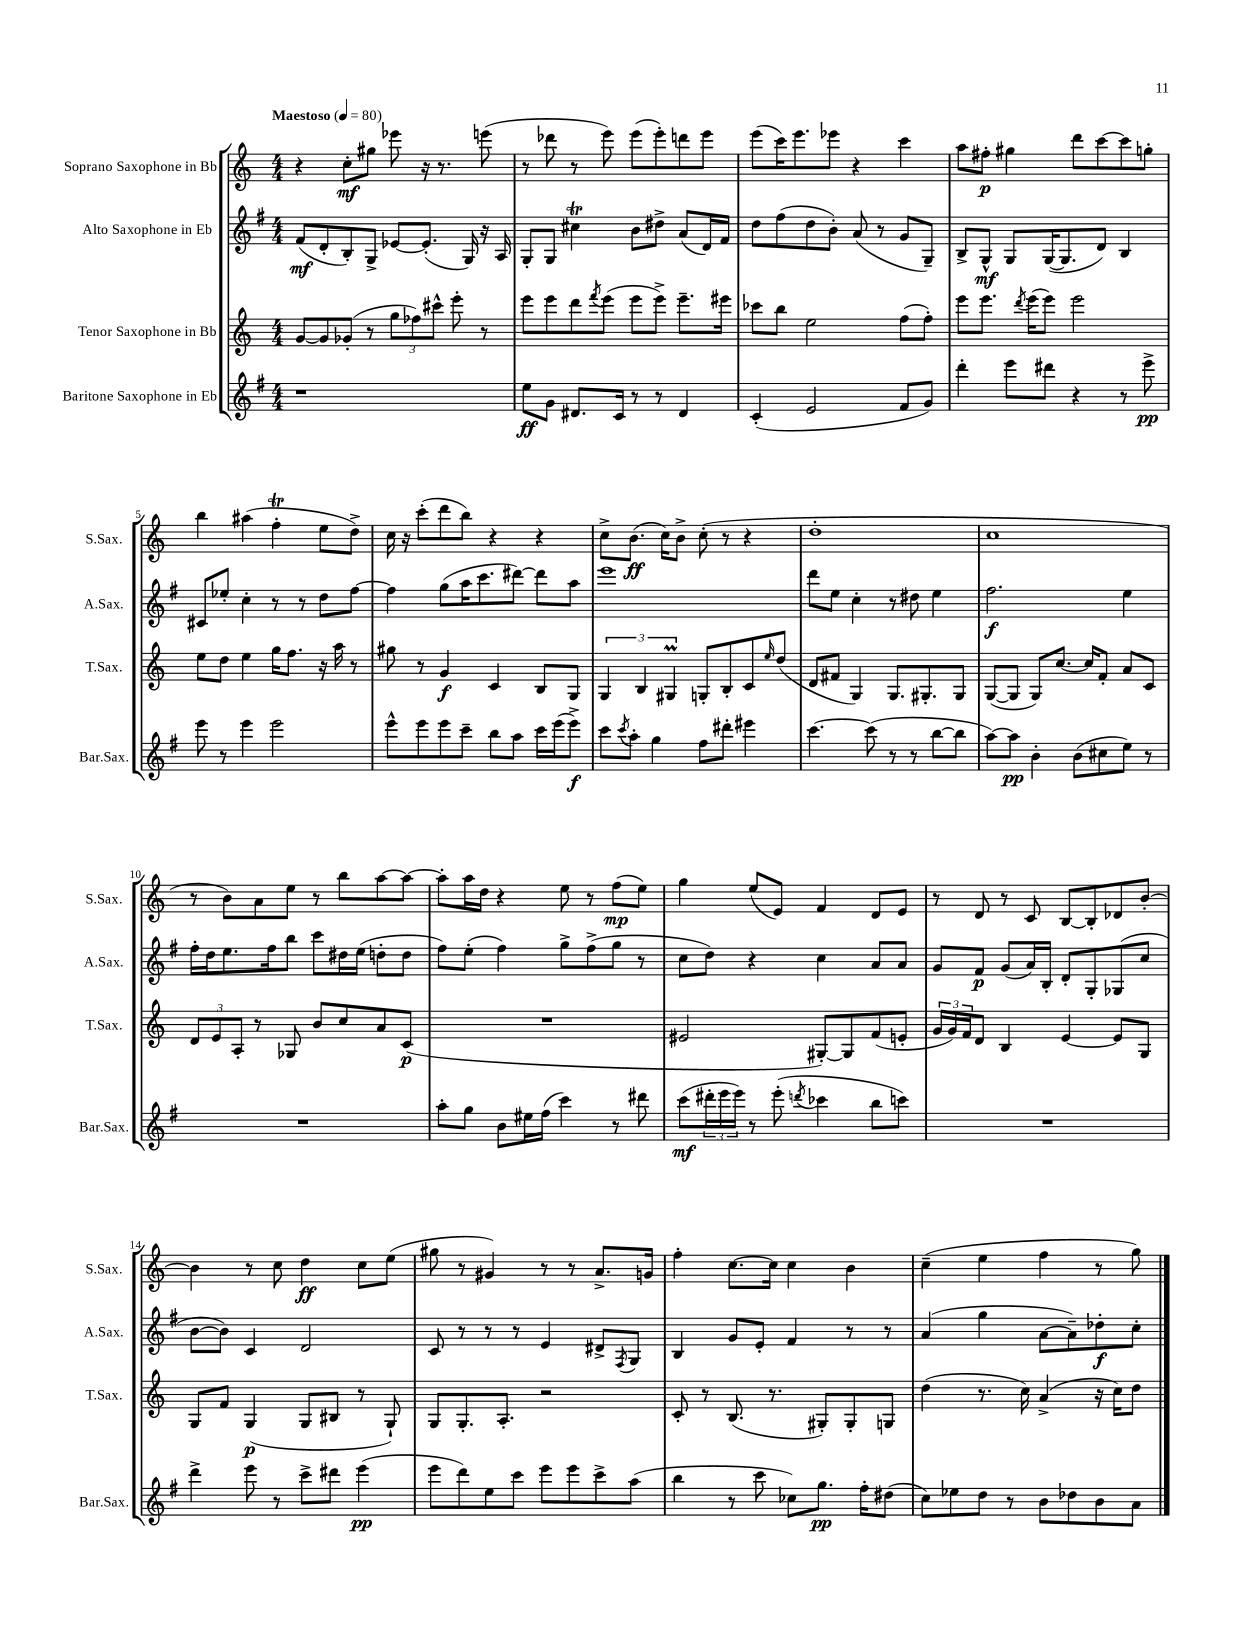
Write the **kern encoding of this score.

**kern	**dynam	**kern	**dynam	**kern	**dynam	**kern	**dynam
*part4	*part4	*part3	*part3	*part2	*part2	*part1	*part1
*staff4	*staff4	*staff3	*staff3	*staff2	*staff2	*staff1	*staff1
*I"Baritone Saxophone in Eb	*	*I"Tenor Saxophone in Bb	*	*I"Alto Saxophone in Eb	*	*I"Soprano Saxophone in Bb	*
*I'Bar.Sax.	*	*I'T.Sax.	*	*I'A.Sax.	*	*I'S.Sax.	*
*clefG2	*	*clefG2	*	*clefG2	*	*clefG2	*
*k[f#]	*	*k[]	*	*k[f#]	*	*k[]	*
*M4/4	*	*M4/4	*	*M4/4	*	*M4/4	*
*MM80	*	*MM80	*	*MM80	*	*MM80	*
=1	=1	=1	=1	=1	=1	=1	=1
!	!	!	!	!	!	!LO:TX:a:B:t=Maestoso	!
1r	.	[8g/L	.	(8f#/L	mf	4r	.
.	.	8g/]	.	8d'/	.	.	.
.	.	(8g-X'/J	.	8B'/)	.	8cc'\L	mf
.	.	8r	.	8G^/J	.	8gg#X\J	.
.	.	12gg\L	.	[8e-X/L	.	8eee-X\	.
.	.	12ff-X\)	.	.	.	.	.
.	.	.	.	(8.e-'/J]	.	16r	.
.	.	12ccc#X^^\J	.	.	.	.	.
.	.	.	.	.	.	8.r	.
.	.	8eee'\	.	.	.	.	.
.	.	.	.	16G/)	.	.	.
.	.	8r	.	16r	.	(8eeen\	.
.	.	.	.	16A/	.	.	.
=2	=2	=2	=2	=2	=2	=2	=2
8ee\L	ff	8eee\L	.	8G'/L	.	8r	.
8g\J	.	8eee\	.	8G/J	.	8ddd-X\	.
8.d#X/L	.	8ddd\	.	4cc#Xt\	.	8r	.
.	.	8qfff/	.	.	.	.	.
.	.	(8eee\J	.	.	.	8eee\)	.
16c/Jk	.	.	.	.	.	.	.
8r	.	8eee\L	.	8b\L	.	(8eee\L	.
8r	.	8eee^\J)	.	8dd#X^\J	.	8eee'\)	.
4d#/	.	8.eee~\L	.	(8a/L	.	8dddn\	.
.	.	.	.	16d/L)	.	8eee\J	.
.	.	16eee#X\Jk	.	16f#/JJ	.	.	.
=3	=3	=3	=3	=3	=3	=3	=3
(4c'/	.	8ccc-X\L	.	8dd\L	.	(8eee\L	.
.	.	8bb\J	.	(8ff#\	.	16ccc\K)	.
.	.	.	.	.	.	8.eee\	.
2e/	.	2ee\	.	8dd\	.	.	.
.	.	.	.	8b'\J)	.	8eee-X\J	.
.	.	.	.	(8a/	.	4r	.
.	.	.	.	8r	.	.	.
8f#/L	.	(8ff\L	.	8g/L	.	4ccc\	.
8g/J)	.	8ff'\J)	.	8G~/J)	.	.	.
=4	=4	=4	=4	=4	=4	=4	=4
4ddd'\	.	8eee\L	.	8B^/L	.	8aa\L	.
.	.	8.eee\J	.	8G^^/J	mf	8ff#X'\J	p
8eee\L	.	.	.	8G/L	.	4gg#X\	.
.	.	8qddd/	.	.	.	.	.
.	.	(16eee\KL	.	.	.	.	.
8ddd#X\J	.	8eee\J)	.	([16G/K	.	.	.
.	.	.	.	8.G/]	.	.	.
4r	.	2eee\	.	.	.	8ddd\L	.
.	.	.	.	8d/J)	.	[8ccc\	.
8r	.	.	.	4B/	.	8ccc\]	.
8eee^\	pp	.	.	.	.	8ggn'\J	.
!!LO:LB:g=z
=5	=5	=5	=5	=5	=5	=5	=5
8eee\	.	8ee\L	.	8c#X/L	.	4bb\	.
8r	.	8dd\J	.	8ee-X'/J	.	.	.
4eee\	.	4ee\	.	4cc'\	.	(4aa#X\	.
2eee\	.	16gg\KL	.	8r	.	4ffT'\	.
.	.	8.ff\J	.	.	.	.	.
.	.	.	.	8r	.	.	.
.	.	16r	.	8dd\L	.	8ee\L	.
.	.	16aa\	.	.	.	.	.
.	.	8r	.	[8ff#\J	.	8dd^\J)	.
=6	=6	=6	=6	=6	=6	=6	=6
8eee^^\L	.	8gg#X\	.	4ff#\]	.	16cc\	.
.	.	.	.	.	.	16r	.
8eee\	.	8r	.	.	.	(8ccc'\L	.
8eee\	.	4g/	f	(8gg\L	.	8ddd\	.
8ccc~\J	.	.	.	16aa\K	.	8bb\J)	.
.	.	.	.	8.ccc\	.	.	.
8bb\L	.	4c/	.	.	.	4r	.
8aa\J	.	.	.	[8ddd#X\J)	.	.	.
16ccc\LL	.	8B/L	.	8ddd#\L]	.	4r	.
(16eee\J	.	.	.	.	.	.	.
8eee^\J)	f	8G/J	.	8aa\J	.	.	.
=7	=7	=7	=7	=7	=7	=7	=7
8ccc\L	.	6G/	.	1eee	.	8cc^\L	.
8qccc/	.	.	.	.	.	.	.
8aa'\J	.	.	.	.	.	(8.b\J	ff
.	.	6B/	.	.	.	.	.
4gg\	.	.	.	.	.	.	.
.	.	.	.	.	.	16cc\KL)	.
.	.	6G#Xm/	.	.	.	.	.
.	.	.	.	.	.	8b^\J	.
8ff#\L	.	8Gn'/L	.	.	.	(8cc'\	.
8ddd#X'\J	.	8B'/	.	.	.	8r	.
4eee#X\	.	8c/	.	.	.	4r	.
.	.	16qqee/	.	.	.	.	.
.	.	(8dd/J	.	.	.	.	.
=8	=8	=8	=8	=8	=8	=8	=8
[4.ccc\	.	8d/L	.	8ddd\L	.	1dd'	.
.	.	8f#X/J	.	8ee\J	.	.	.
.	.	4G/)	.	4cc'\	.	.	.
(8ccc\]	.	.	.	.	.	.	.
8r	.	8.G/L	.	8r	.	.	.
8r	.	.	.	8dd#X\	.	.	.
.	.	8.G#X'/	.	.	.	.	.
[8bb\L	.	.	.	4ee\	.	.	.
8bb\J]	.	8G#/J	.	.	.	.	.
=9	=9	=9	=9	=9	=9	=9	=9
[8aa\L)	.	([8G/L	.	2.ff#\	f	1cc	.
8aa\J]	pp	8G/J]	.	.	.	.	.
4b'\	.	8G/L)	.	.	.	.	.
.	.	[8.cc/J	.	.	.	.	.
(8b\L	.	.	.	.	.	.	.
.	.	16cc/KL]	.	.	.	.	.
8cc#X\	.	8f'/J	.	.	.	.	.
8ee\J)	.	8a/L	.	4ee\	.	.	.
8r	.	8c/J	.	.	.	.	.
!!LO:LB:g=z
=10	=10	=10	=10	=10	=10	=10	=10
1r	.	12d/L	.	16ff#'\LL	.	8r	.
.	.	.	.	16dd\J	.	.	.
.	.	12e/	.	.	.	.	.
.	.	.	.	8.ee\	.	8b\L)	.
.	.	12A'/J	.	.	.	.	.
.	.	8r	.	.	.	8a\	.
.	.	.	.	16ff#\k	.	.	.
.	.	8G-X/	.	8bb\J	.	8ee\J	.
.	.	8b/L	.	8ccc\L	.	8r	.
.	.	8cc/	.	16dd#X\L	.	8bb\L	.
.	.	.	.	(16ee\JJ	.	.	.
.	.	8a/	.	8ddn'\L	.	[8aa\	.
.	.	(8c/J	p	8dd\J	.	8aa\J_	.
=11	=11	=11	=11	=11	=11	=11	=11
8aa'\L	.	1r	.	8ff#\L)	.	8aa'\L]	.
8gg\J	.	.	.	(8ee'\J	.	16aa\L	.
.	.	.	.	.	.	16dd\JJ	.
8b\L	.	.	.	4ff#\)	.	4r	.
16ee#X\L	.	.	.	.	.	.	.
(16ff#\JJ	.	.	.	.	.	.	.
4ccc\)	.	.	.	8gg^\L	.	8ee\	.
.	.	.	.	(8ff#^\	.	8r	.
8r	.	.	.	8gg\J	.	(8ff\L	mp
8ddd#X\	.	.	.	8r	.	8ee\J)	.
=12	=12	=12	=12	=12	=12	=12	=12
(8ccc\L	mf	2e#X/	.	8cc\L	.	4gg\	.
24ddd#X'\L	.	.	.	8dd\J)	.	.	.
24eee\	.	.	.	.	.	.	.
24eee\JJ)	.	.	.	.	.	.	.
8r	.	.	.	4r	.	(8ee/L	.
(8eee'\	.	.	.	.	.	8e/J)	.
8qdddn/	.	.	.	.	.	.	.
4ccc-X\	.	[8G#X'/L)	.	4cc\	.	4f/	.
.	.	8G#/]	.	.	.	.	.
8bb\L	.	(8f/	.	8a/L	.	8d/L	.
8cccn\J)	.	8en'/J	.	8a/J	.	8e/J	.
=13	=13	=13	=13	=13	=13	=13	=13
1r	.	24g/LL	.	8g/L	.	8r	.
.	.	24g/)	.	.	.	.	.
.	.	24f/J	.	.	.	.	.
.	.	8d/J	.	8f#/J	p	8d/	.
.	.	4B/	.	(8g/L	.	8r	.
.	.	.	.	16a/L)	.	8c/	.
.	.	.	.	16B'/JJ	.	.	.
.	.	[4e/	.	8d'/L	.	[8B/L	.
.	.	.	.	8G'/	.	8B'/]	.
.	.	8e/L]	.	(8G-X/	.	8d-X/	.
.	.	8G/J	.	8cc/J	.	[8b'/J	.
!!LO:LB:g=z
=14	=14	=14	=14	=14	=14	=14	=14
4ddd^\	.	8G/L	.	[8b\L	.	4b\]	.
.	.	8f/J	.	8b\J])	.	.	.
8eee\	.	(4G/	p	4c/	.	8r	.
8r	.	.	.	.	.	8cc\	.
8ccc^\L	.	8G/L	.	2d/	.	4dd\	ff
8ddd#X\J	.	8B#X/J	.	.	.	.	.
(4eee\	pp	8r	.	.	.	8cc\L	.
.	.	8G`/)	.	.	.	(8ee\J	.
=15	=15	=15	=15	=15	=15	=15	=15
8eee\L	.	8G/L	.	8c/	.	8gg#X\	.
8ddd\)	.	8.G'/	.	8r	.	8r	.
8ee\	.	.	.	8r	.	4g#X/)	.
.	.	8.A'/J	.	.	.	.	.
8ccc\J	.	.	.	8r	.	.	.
8eee\L	.	2r	.	4e/	.	8r	.
8eee\	.	.	.	.	.	8r	.
8ccc^\	.	.	.	8d#X^/L	.	8.a^/L	.
.	.	.	.	8qF#/	.	.	.
(8aa\J	.	.	.	8G/J	.	.	.
.	.	.	.	.	.	16gn/Jk	.
=16	=16	=16	=16	=16	=16	=16	=16
4bb\	.	8c'/	.	4B/	.	4ff'\	.
.	.	8r	.	.	.	.	.
8r	.	(8.B/	.	8g/L	.	[8.cc\L	.
8ccc\	.	.	.	8e'/J	.	.	.
.	.	8.r	.	.	.	16cc\Jk]	.
8cc-X\L)	.	.	.	4f#/	.	4cc\	.
8.gg\J	pp	8G#X'/L)	.	.	.	.	.
.	.	8G#'/	.	8r	.	4b\	.
16ff#'\KL	.	.	.	.	.	.	.
(8dd#X\J	.	8Gn/J	.	8r	.	.	.
=17	=17	=17	=17	=17	=17	=17	=17
8cc\L)	.	(4dd\	.	(4a/	.	(4cc~\	.
8ee-X\	.	.	.	.	.	.	.
8dd\J	.	8.r	.	4gg\	.	4ee\	.
8r	.	.	.	.	.	.	.
.	.	16cc\)	.	.	.	.	.
8b\L	.	(4a^/	.	[8a\L	.	4ff\	.
8dd-X\	.	.	.	8a~\])	.	.	.
8b\	.	16r	.	8dd-X'\	f	8r	.
.	.	16cc\KL)	.	.	.	.	.
8a\J	.	8dd\J	.	8cc'\J	.	8gg\)	.
==	==	==	==	==	==	==	==
*-	*-	*-	*-	*-	*-	*-	*-
